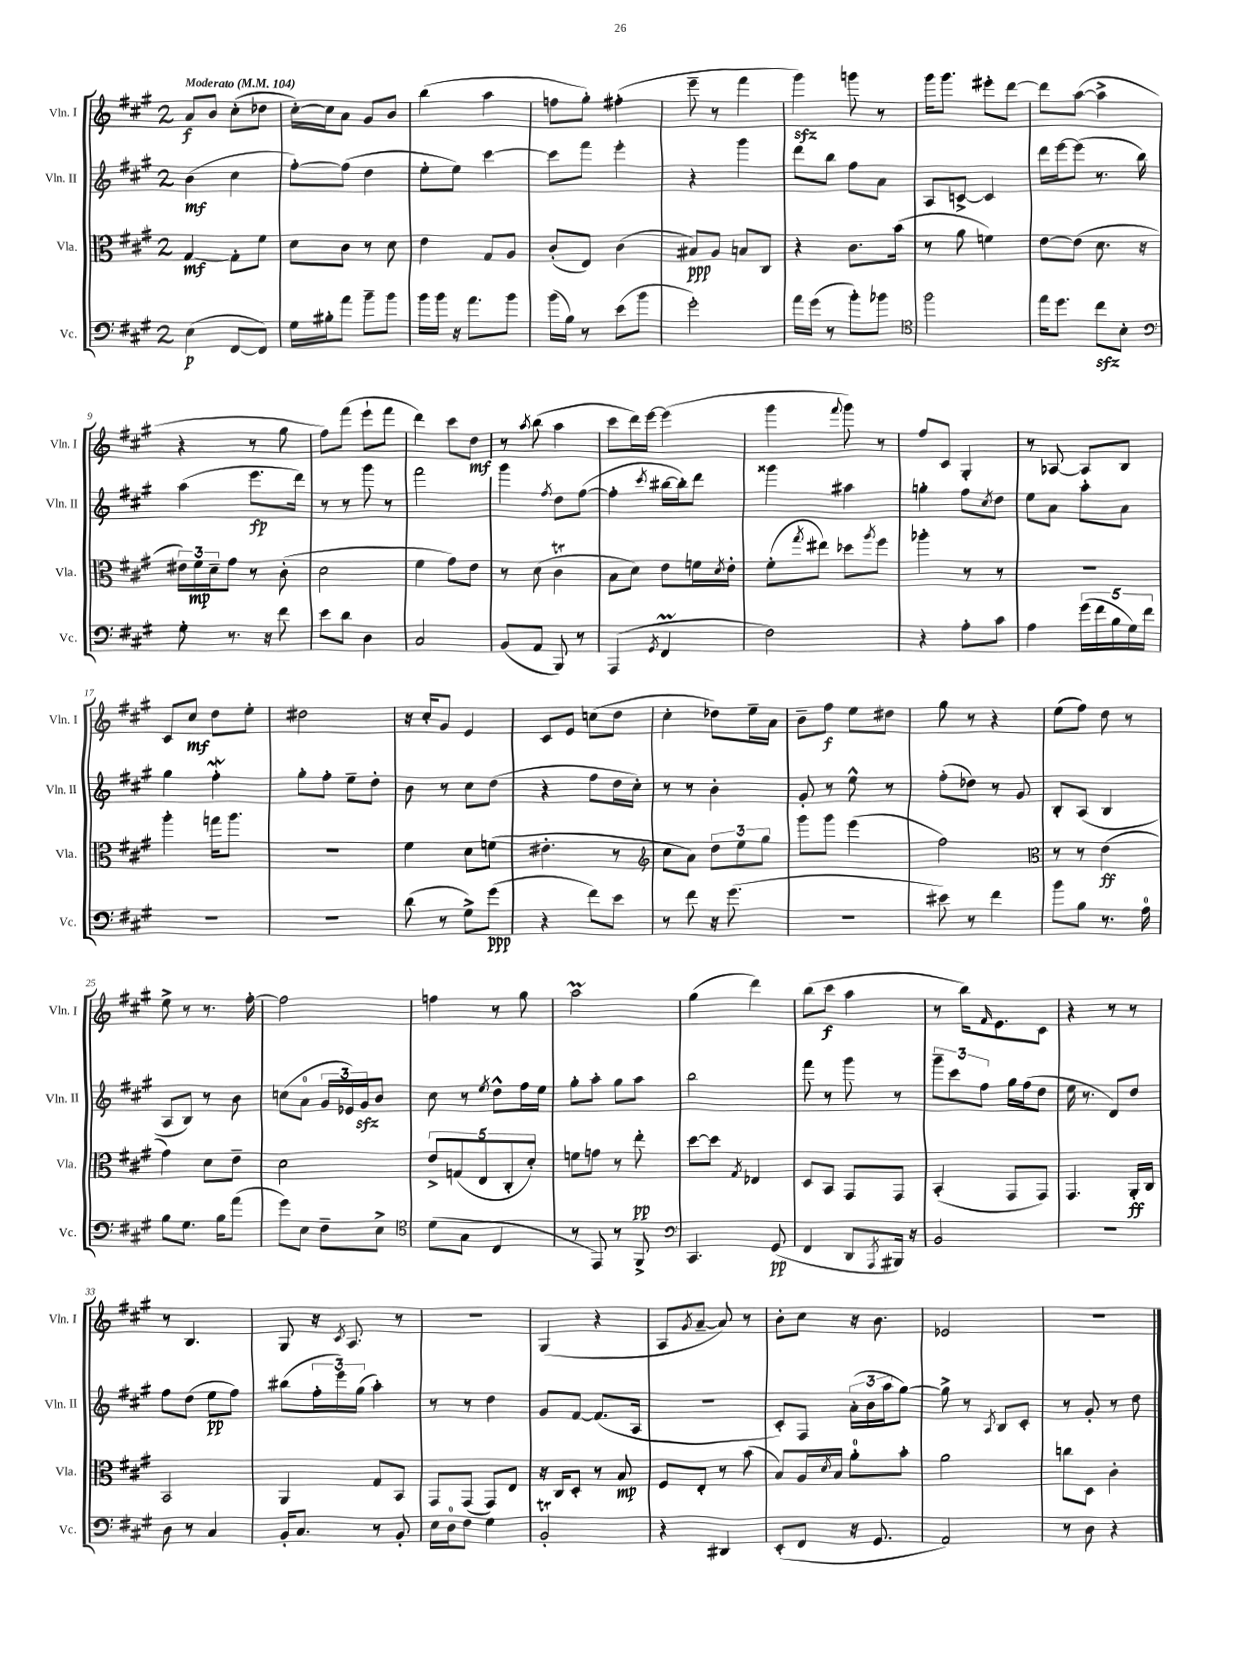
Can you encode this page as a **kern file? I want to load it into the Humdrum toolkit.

**kern	**dynam	**kern	**dynam	**kern	**dynam	**kern	**dynam
*part4	*part4	*part3	*part3	*part2	*part2	*part1	*part1
*staff4	*staff4	*staff3	*staff3	*staff2	*staff2	*staff1	*staff1
*I"Vc.	*	*I"Vla.	*	*I"Vln. II	*	*I"Vln. I	*
*I'Vc.	*	*I'Vla.	*	*I'Vln. II	*	*I'Vln. I	*
*clefF4	*	*clefC3	*	*clefG2	*	*clefG2	*
*k[f#c#g#]	*	*k[f#c#g#]	*	*k[f#c#g#]	*	*k[f#c#g#]	*
*M2/4	*	*M2/4	*	*M2/4	*	*M2/4	*
*MM104	*	*MM104	*	*MM104	*	*MM104	*
=1	=1	=1	=1	=1	=1	=1	=1
!	!	!	!	!	!	!LO:TX:a:B:t=Moderato	!
(4E\	p	[4G#/	mf	(4b\	mf	8a/L	f
.	.	.	.	.	.	8b/J	.
[8FF#/L	.	8G#'\L]	.	4cc#\	.	(8cc#'\L	.
8FF#/J])	.	8f#\J	.	.	.	8dd-X\J	.
=2	=2	=2	=2	=2	=2	=2	=2
16G#\LL	.	8d\L	.	[8ff#'\L)	.	[16cc#'\LL)	.
16B#X'\J	.	.	.	.	.	16cc#\J]	.
8a\J	.	8c#\J	.	(8ff#\J]	.	8a\J	.
8b~\L	.	8r	.	4dd\	.	8g#/L	.
8b\J	.	8d\	.	.	.	8b/J	.
=3	=3	=3	=3	=3	=3	=3	=3
16b\LL	.	4e\	.	8ee'\L	.	(4bb\	.
16b\JJ	.	.	.	.	.	.	.
16r	.	.	.	8ee\J)	.	.	.
8.a\L	.	.	.	.	.	.	.
.	.	8G#/L	.	[4ccc#\	.	4aa\	.
8b\J	.	8A/J	.	.	.	.	.
=4	=4	=4	=4	=4	=4	=4	=4
(16b\LL	.	(8c#'/L	.	8ccc#\L]	.	8ffn\L	.
16B\JJ)	.	.	.	.	.	.	.
8r	.	8E/J)	.	8fff#\J	.	8gg#'\J)	.
(8e\L	.	(4c#\	.	4eee'\	.	(4ff#X'\	.
8b\J	.	.	.	.	.	.	.
=5	=5	=5	=5	=5	=5	=5	=5
2g#'\)	.	8B#X/L)	ppp	4r	.	8eee~\	.
.	.	8A/J	.	.	.	8r	.
.	.	8Bn/L	.	4ggg#\	.	4fff#\	.
.	.	8C#/J	.	.	.	.	.
=6	=6	=6	=6	=6	=6	=6	=6
16a\LL	.	4r	.	8ddd\L	.	4ggg#zz\)	.
(16g#\JJ	.	.	.	.	.	.	.
8r	.	.	.	8bb\J	.	.	.
8b'\L)	.	8.c#\L	.	8ff#\L	.	8gggn\	.
8b-X\J	.	.	.	8a\J	.	8r	.
.	.	(16b\Jk	.	.	.	.	.
=7	=7	=7	=7	=7	=7	=7	=7
*clefC4	*	*	*	*	*	*	*
2ff#\	.	8r	.	8A/L	.	16ggg#\KL	.
.	.	.	.	.	.	8.ggg#\J	.
.	.	8a\	.	[8cn^/J	.	.	.
.	.	4fn\)	.	4c/]	.	8eee#X'\L	.
.	.	.	.	.	.	[8ddd\J	.
=8	=8	=8	=8	=8	=8	=8	=8
16ee\KL	.	[8e\L	.	16ddd\LL	.	8ddd\L]	.
8.dd\J	.	.	.	[16eee\J	.	.	.
.	.	(8e\J]	.	(8eee\J]	.	([8aa\J	.
8cc#zz\L	.	8.d\	.	8.r	.	4aa^\]	.
8B'\J	.	.	.	.	.	.	.
.	.	16r	.	16bb\)	.	.	.
!!LO:LB:g=z
=9	=9	=9	=9	=9	=9	=9	=9
*clefF4	*	*	*	*	*	*	*
8G#'\	.	24e#X\LL)	.	(4aa\	.	4r	.
.	.	24f#\	mp	.	.	.	.
.	.	24d~\J	.	.	.	.	.
8.r	.	8g#\J	.	.	.	.	.
.	.	8r	.	8.eee\L	fp	8r	.
16r	.	.	.	.	.	.	.
8f#\	.	(8c#'\	.	.	.	8gg#\	.
.	.	.	.	16ddd\Jk)	.	.	.
=10	=10	=10	=10	=10	=10	=10	=10
8e\L	.	2d\	.	8r	.	8ff#\L)	.
8d\J	.	.	.	8r	.	(8fff#\J	.
4D\	.	.	.	8ggg#\	.	8eee`\L	.
.	.	.	.	8r	.	8fff#\J	.
=11	=11	=11	=11	=11	=11	=11	=11
2C#/	.	4f#\	.	2fff#\	.	4ddd\)	.
.	.	8g#\L)	.	.	.	8ccc#\L	.
.	.	8e\J	.	.	.	8dd\J	mf
=12	=12	=12	=12	=12	=12	=12	=12
(8BB/L	.	8r	.	4ggg#\	.	8r	.
.	.	.	.	.	.	8qaa/	.
8AA/J	.	(8d\	.	.	.	(8bb\	.
.	.	.	.	8qff#/	.	.	.
8BBB/)	.	4c#t\	.	8dd\L	.	4aa\	.
8r	.	.	.	([8ff#\J	.	.	.
=13	=13	=13	=13	=13	=13	=13	=13
(4AAA/	.	8B\L	.	4ff#'\]	.	8ccc#\L	.
.	.	8d\J)	.	.	.	16ddd\L)	.
.	.	.	.	.	.	[16eee\JJ	.
8qGG#/	.	.	.	8qccc#/	.	.	.
4FF#M/	.	8e\L	.	[16bb#X\LL	.	(4eee\]	.
.	.	.	.	16bb#'\J])	.	.	.
.	.	16fn\L	.	8ddd\J	.	.	.
.	.	8qd/	.	.	.	.	.
.	.	16e'\JJ	.	.	.	.	.
=14	=14	=14	=14	=14	=14	=14	=14
2F#\)	.	(8f#'\L	.	4ggg##X\	.	4ggg#\	.
.	.	8qgg#/	.	.	.	.	.
.	.	8ee#X\J)	.	.	.	.	.
.	.	.	.	.	.	8qqfff#/	.
.	.	8dd-X\L	.	4aa#X\	.	8ggg#\)	.
.	.	8qaa/	.	.	.	.	.
.	.	8ff#\J	.	.	.	8r	.
=15	=15	=15	=15	=15	=15	=15	=15
4r	.	4aa-X'\	.	4ggn'\	.	8ff#/L	.
.	.	.	.	.	.	8c#/J	.
8A'\L	.	8r	.	8ff#\L	.	4G#'/	.
.	.	.	.	8qcc#/	.	.	.
8c#\J	.	8r	.	8dd\J	.	.	.
=16	=16	=16	=16	=16	=16	=16	=16
4A\	.	2r	.	8ee\L	.	8r	.
.	.	.	.	8a\J	.	[8A-X/	.
(20g#\LL	.	.	.	8aa'\L	.	8A-/L]	.
20f#\	.	.	.	.	.	.	.
20B\	.	.	.	.	.	.	.
.	.	.	.	8a\J	.	8B/J	.
20G#\)	.	.	.	.	.	.	.
20f#\JJ	.	.	.	.	.	.	.
!!LO:LB:g=z
=17	=17	=17	=17	=17	=17	=17	=17
2r	.	4aa'\	.	4gg#\	.	8c#/L	.
.	.	.	.	.	.	8cc#/J	mf
.	.	16ggn\KL	.	4ff#W'\	.	8dd\L	.
.	.	8.aa\J	.	.	.	.	.
.	.	.	.	.	.	8ee'\J	.
=18	=18	=18	=18	=18	=18	=18	=18
2r	.	2r	.	8gg#'\L	.	2dd#X\	.
.	.	.	.	8ff#'\J	.	.	.
.	.	.	.	8ee~\L	.	.	.
.	.	.	.	8dd'\J	.	.	.
=19	=19	=19	=19	=19	=19	=19	=19
(8d\	.	4f#\	.	8b\	.	16r	.
.	.	.	.	.	.	16cc#'/KL	.
8r	.	.	.	8r	.	8g#/J	.
8G#^\L)	.	8d\L	.	8cc#\L	.	4e/	.
(8g#\J	ppp	(8fn\J	.	(8dd\J	.	.	.
=20	=20	=20	=20	=20	=20	=20	=20
4r	.	4.e#X'\	.	4r	.	8c#/L	.
.	.	.	.	.	.	8e/J	.
8f#\L)	.	.	.	8ff#\L	.	(8ccn\L	.
8e\J	.	8r	.	16dd\L	.	8dd\J	.
.	.	.	.	16cc#'\JJ)	.	.	.
=21	=21	=21	=21	=21	=21	=21	=21
*	*	*clefG2	*	*	*	*	*
8r	.	8cc#\L	.	8r	.	4cc#'\	.
8f#\	.	8a\J)	.	8r	.	.	.
16r	.	12dd\L	.	4b'\	.	8dd-X\L)	.
(8.g#\	.	.	.	.	.	.	.
.	.	12ee\	.	.	.	.	.
.	.	.	.	.	.	16ee~\L	.
.	.	12gg#\J	.	.	.	.	.
.	.	.	.	.	.	16a\JJ	.
=22	=22	=22	=22	=22	=22	=22	=22
2r	.	8ggg#\L	.	8g#'/	.	8b~\L	.
.	.	8ggg#\J	.	8r	.	8ff#\J	f
.	.	(4eee\	.	8ee^^\	.	8ee\L	.
.	.	.	.	8r	.	8dd#X\J	.
=23	=23	=23	=23	=23	=23	=23	=23
8e#X\)	.	2ff#\)	.	(8ff#'\L	.	8gg#\	.
8r	.	.	.	8dd-X\J)	.	8r	.
4f#\	.	.	.	8r	.	4r	.
.	.	.	.	8g#/	.	.	.
=24	=24	=24	=24	=24	=24	=24	=24
*	*	*clefC3	*	*	*	*	*
8b\L	.	8r	.	8B'/L	.	(8ee\L	.
8B\J	.	8r	.	(8A/J	.	8ff#\J)	.
8.r	.	(4e\	ff	4B/	.	8dd\	.
.	.	.	.	.	.	8r	.
16A\	.	.	.	.	.	.	.
!!LO:LB:g=z
=25	=25	=25	=25	=25	=25	=25	=25
8B\L	.	4g#\)	.	8A/L	.	8ee^\	.
8.G#\J	.	.	.	8B/J)	.	8r	.
.	.	8d\L	.	8r	.	8.r	.
16B\KL	.	.	.	.	.	.	.
(8a\J	.	8e~\J	.	8b\	.	.	.
.	.	.	.	.	.	[16ff#'\	.
=26	=26	=26	=26	=26	=26	=26	=26
8g#\L)	.	2d\	.	(8ccn\L	.	2ff#\]	.
8E\J	.	.	.	8a\J	.	.	.
8F#~\L	.	.	.	24g#/LL	.	.	.
.	.	.	.	24e-X/)	.	.	.
.	.	.	.	24g#zz/J	.	.	.
8E^\J	.	.	.	8b/J	.	.	.
=27	=27	=27	=27	=27	=27	=27	=27
*clefC4	*	*	*	*	*	*	*
(8d\L	.	10e^/L	.	8cc#\	.	4ffn\	.
.	.	(10Gn/	.	.	.	.	.
8G#\J	.	.	.	8r	.	.	.
.	.	10E/	.	.	.	.	.
.	.	.	.	8qee/	.	.	.
4C#/	.	.	.	8dd^^\L	.	8r	.
.	.	10C#'/	.	.	.	.	.
.	.	.	.	16ff#\L	.	8gg#\	.
.	.	10d'/J)	.	.	.	.	.
.	.	.	.	16ee\JJ	.	.	.
=28	=28	=28	=28	=28	=28	=28	=28
8r	.	8fn\L	.	8gg#'\L	.	2aaM\	.
8EE/)	.	8gn\J	.	8aa'\J	.	.	.
8r	.	8r	.	8gg#\L	.	.	.
8FF#^/	.	8ee'\	pp	8aa\J	.	.	.
=29	=29	=29	=29	=29	=29	=29	=29
*clefF4	*	*	*	*	*	*	*
4.CC#/	.	[8dd\L	.	2bb\	.	(4gg#\	.
.	.	8dd\J]	.	.	.	.	.
.	.	8qG#/	.	.	.	.	.
.	.	4E-X/	.	.	.	4ddd\)	.
(8GG#/	pp	.	.	.	.	.	.
=30	=30	=30	=30	=30	=30	=30	=30
4FF#/	.	8D/L	.	8fff#\	.	(8bb\L	.
.	.	8BB/J	.	8r	.	8ccc#\J	f
8DD/L	.	8GG#/L	.	8ggg#\	.	4aa\	.
8qAAA/	.	.	.	.	.	.	.
16BBB#X/Jk)	.	8GG#/J	.	8r	.	.	.
16r	.	.	.	.	.	.	.
=31	=31	=31	=31	=31	=31	=31	=31
2BB/	.	(4BB'/	.	12ggg#~\L	.	8r	.
.	.	.	.	12ccc#\	.	.	.
.	.	.	.	.	.	16bb\KL)	.
.	.	.	.	12ff#\J	.	.	.
.	.	.	.	.	.	16qqf#/	.
.	.	.	.	.	.	8.e\	.
.	.	8GG#/L	.	16gg#\LL	.	.	.
.	.	.	.	(16ff#\J	.	.	.
.	.	8GG#/J)	.	8dd\J	.	8c#\J	.
=32	=32	=32	=32	=32	=32	=32	=32
2r	.	4.GG#/	.	16ee\	.	4r	.
.	.	.	.	8.r	.	.	.
.	.	.	.	8d/L)	.	8r	.
.	.	16AA'/LL	ff	8dd/J	.	8r	.
.	.	16C#/JJ	.	.	.	.	.
!!LO:LB:g=z
=33	=33	=33	=33	=33	=33	=33	=33
8D\	.	2BB/	.	8ff#\L	.	8r	.
8r	.	.	.	(8dd\J	.	4.B/	.
4C#/	.	.	.	8ee\L	pp	.	.
.	.	.	.	8ff#\J)	.	.	.
=34	=34	=34	=34	=34	=34	=34	=34
16BB'/KL	.	4AA/	.	(8bb#X\L	.	8G#/	.
8.C#/J	.	.	.	.	.	.	.
.	.	.	.	24ff#'\L	.	16r	.
.	.	.	.	24eee\)	.	.	.
.	.	.	.	.	.	8qc#/	.
.	.	.	.	.	.	8.A/	.
.	.	.	.	(24gg#\JJ	.	.	.
8r	.	8G#/L	.	4aa'\)	.	.	.
8BB'/	.	8BB/J	.	.	.	8r	.
=35	=35	=35	=35	=35	=35	=35	=35
16E\LL	.	8GG#/L	.	8r	.	2r	.
16D\J	.	.	.	.	.	.	.
8F#\J	.	(8GG#/J	.	8r	.	.	.
4G#\	.	8GG#/L)	.	4dd\	.	.	.
.	.	8E/J	.	.	.	.	.
=36	=36	=36	=36	=36	=36	=36	=36
2BBT'/	.	16r	.	8g#/L	.	(4G#/	.
.	.	16C#/KL	.	.	.	.	.
.	.	8D'/J	.	[8f#/J	.	.	.
.	.	8r	.	(8.f#/L]	.	4r	.
.	.	8B/	mp	.	.	.	.
.	.	.	.	16A/Jk	.	.	.
=37	=37	=37	=37	=37	=37	=37	=37
4r	.	8F#/L	.	2r	.	8A/L	.
.	.	.	.	.	.	8qg#/	.
.	.	8E'/J	.	.	.	[8a~/J	.
4DD#X/	.	8r	.	.	.	8a/])	.
.	.	(8b\	.	.	.	8r	.
=38	=38	=38	=38	=38	=38	=38	=38
(8EE'/L	.	8B/L)	.	8c#'/L)	.	8b'\L	.
8FF#/J	.	16A/L	.	8F#/J	.	8cc#\J	.
.	.	8qd/	.	.	.	.	.
.	.	16B/JJ	.	.	.	.	.
16r	.	8a'\L	.	(24a'\LL	.	16r	.
.	.	.	.	24b\	.	.	.
8.GG#/	.	.	.	.	.	8.b\	.
.	.	.	.	24aa\J	.	.	.
.	.	8b'\J	.	[8gg#\J)	.	.	.
=39	=39	=39	=39	=39	=39	=39	=39
2AA/)	.	2a\	.	8gg#^\]	.	2e-X/	.
.	.	.	.	8r	.	.	.
.	.	.	.	8qA/	.	.	.
.	.	.	.	8B/L	.	.	.
.	.	.	.	8c#'/J	.	.	.
=40	=40	=40	=40	=40	=40	=40	=40
8r	.	8ccn\L	.	8r	.	2r	.
8D\	.	8D\J	.	8g#'/	.	.	.
4r	.	4c#'\	.	8r	.	.	.
.	.	.	.	8dd\	.	.	.
==	==	==	==	==	==	==	==
*-	*-	*-	*-	*-	*-	*-	*-
